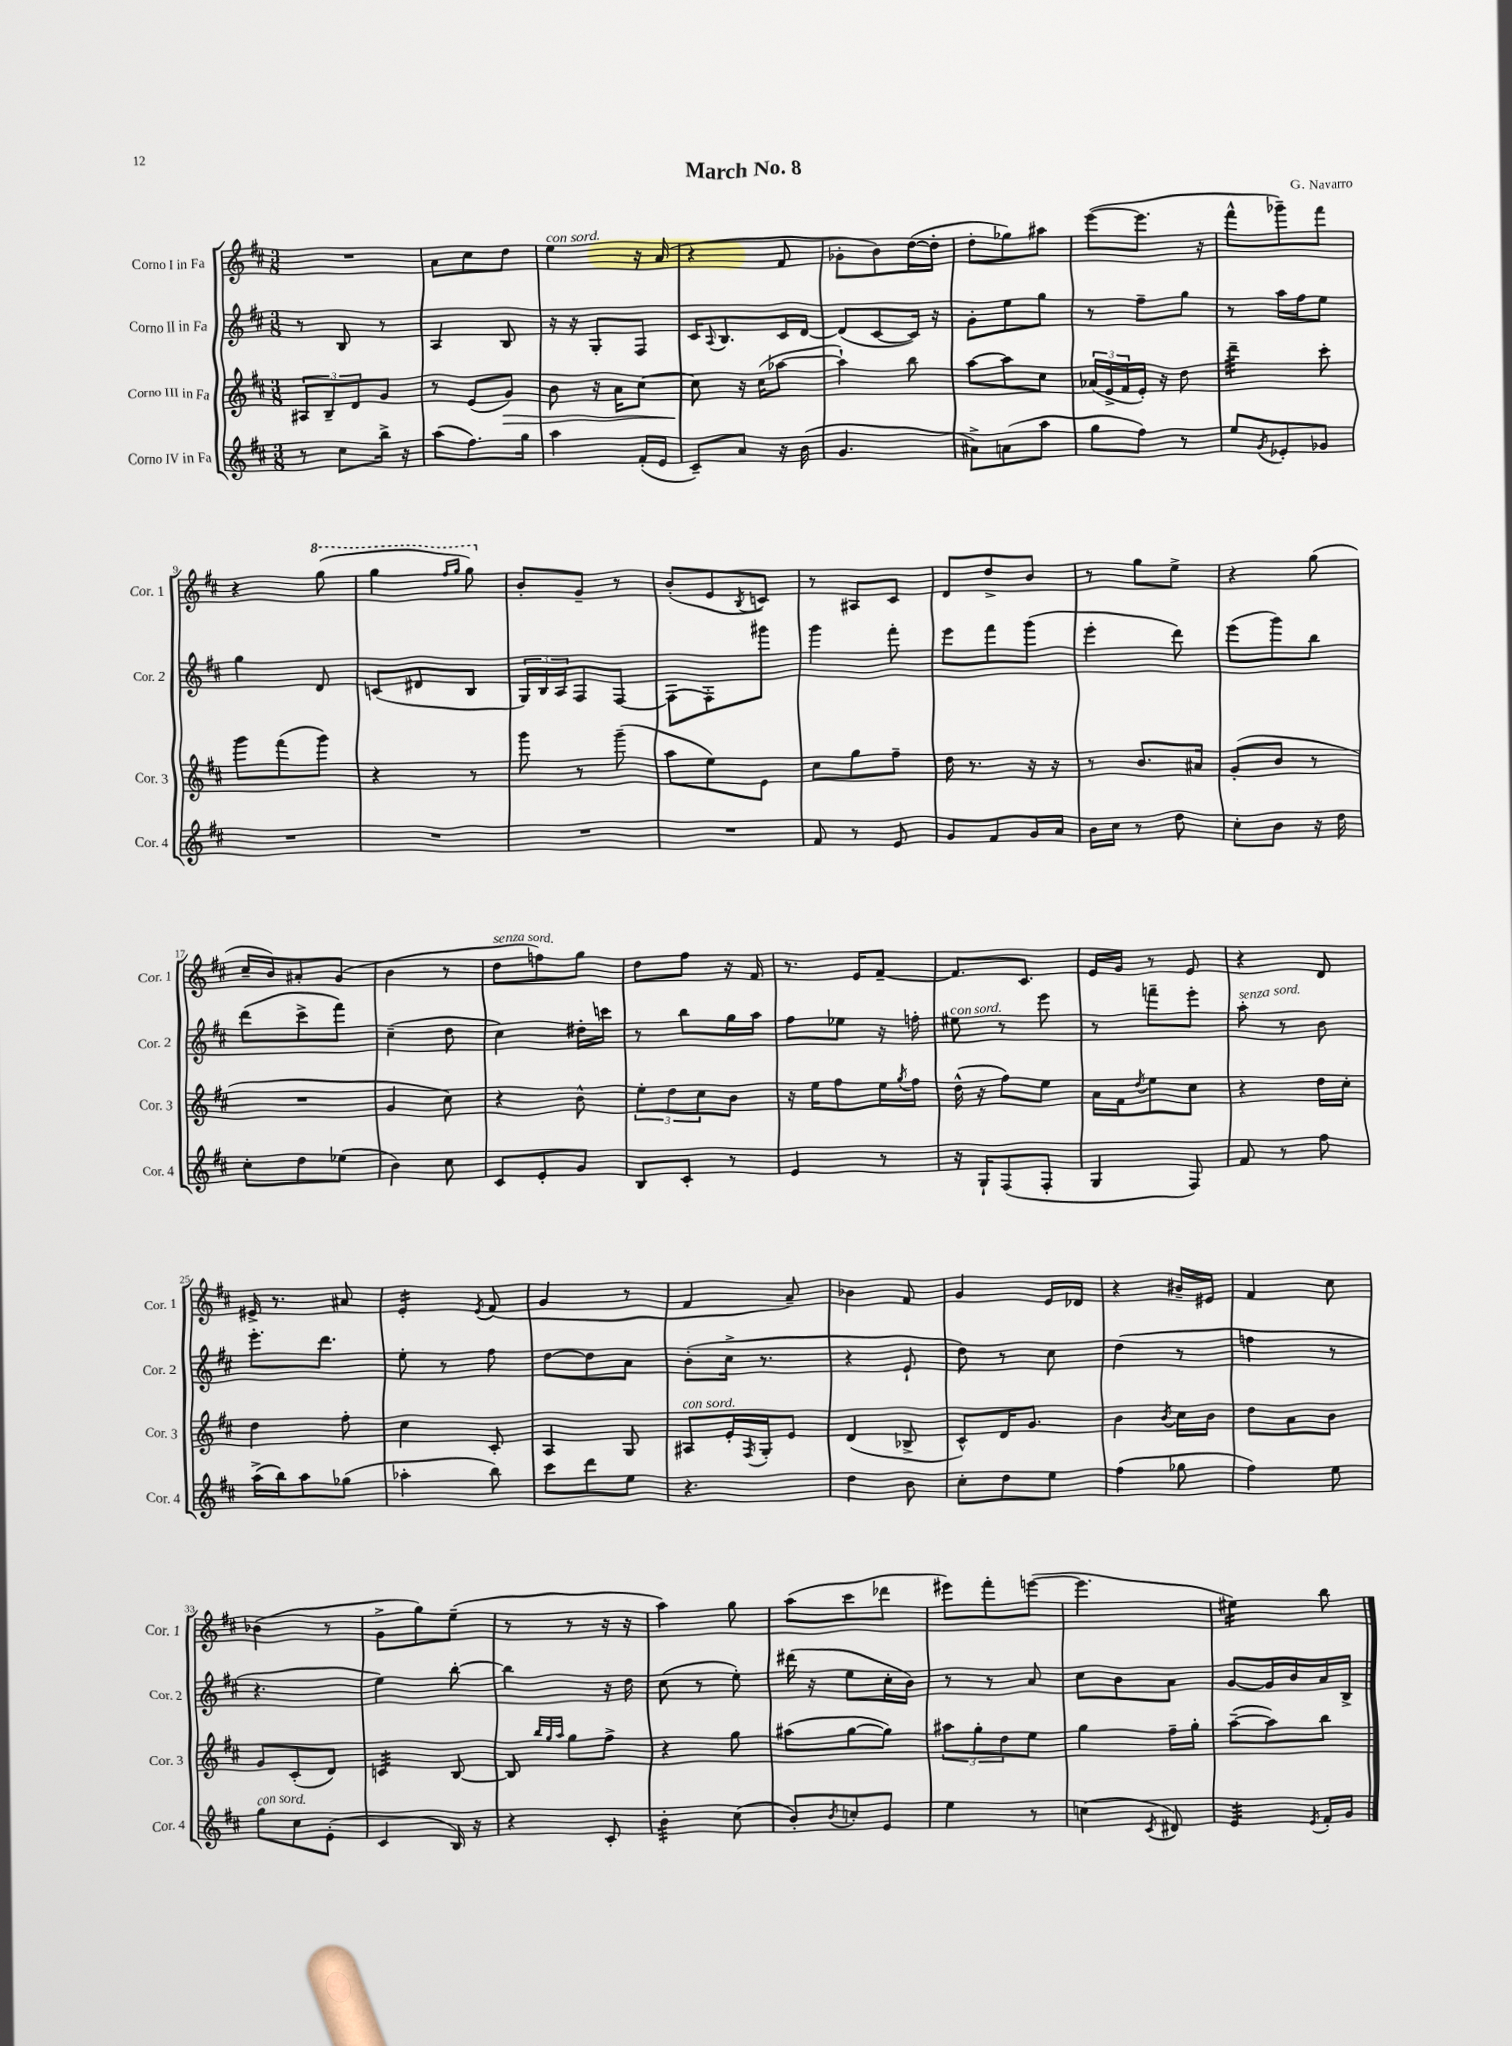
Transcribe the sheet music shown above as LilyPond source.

\header { title = "March No. 8" composer = "G. Navarro" }
<<
\new StaffGroup <<
\new Staff = "s0" \with { instrumentName = "Corno I in Fa" shortInstrumentName = "Cor. 1" } {
    \clef treble \key d \major \numericTimeSignature \time 3/8
    R4. |
    a'8 cis''8 d''8 |
    e''4^\markup { \italic "con sord." } r16 a'16( |
    r4 fis'8 |
    ges'8-. b'8) d''16~( d''16-. |
    d''8-. ges''8) ais''8 |
    e'''8~( e'''8. r16 |
    fis'''8-^ ges'''8--) fis'''8 |
    r4 \ottava #1 g'''8( |
    g'''4 \grace { fis'''16 g'''16 } g'''8) \ottava #0 |
    b'8-. g'8-- r8 |
    b'8-.( e'8 \acciaccatura { b8 } c'8) |
    r8 ais8 cis'8 |
    d'8 d''8-> b'8 |
    r8 g''8 e''8-> |
    r4 g''8( |
    cis''16-- b'16) ais'8-. g'8( |
    b'4 r8 |
    d''8^\markup { \italic "senza sord." } f''8) g''8 |
    d''8 fis''8 r16 fis'16 |
    r8. e'16 fis'8~-- |
    fis'8. cis'8. |
    e'16 g'16 r8 e'8 |
    r4 d'8 |
    eis'16-> r8. ais'8 |
    e'4:16-. \acciaccatura { e'8 } fis'8( |
    g'4 r8 |
    fis'4 a'8--) |
    bes'4 fis'8 |
    g'4 e'16 des'16 |
    r4 bis'16-- eis'16 |
    fis'4 cis''8 |
    bes'4( r8 |
    g'8-> g''8) e''8--( |
    r8 r8 r16 r16 |
    a''4) g''8 |
    a''8( cis'''8 des'''8 |
    eis'''8) fis'''8-. e'''8~( |
    e'''4. |
    eis''4:16) b''8 \bar "|." |
}
\new Staff = "s1" \with { instrumentName = "Corno II in Fa" shortInstrumentName = "Cor. 2" } {
    \clef treble \key d \major \numericTimeSignature \time 3/8
    r8 b8 r8 |
    a4 b8 |
    r16 r16 g8-. fis8 |
    cis'16 \appoggiatura { a8 } b8. cis'16 d'16~ |
    d'8( cis'8~ cis'16) r16 |
    g'8-. e''8 g''8 |
    r8 fis''8-- g''8 |
    r8 a''16 fis''16 e''8 |
    g''4 d'8 |
    c'8( dis'8 b8 |
    \tuplet 3/2 { g16) b16 a16 } fis8 fis8~ |
    fis8~ fis8-. gis'''8 |
    g'''4 fis'''8-. |
    e'''8 fis'''8 g'''8( |
    e'''4-. d'''8) |
    e'''8( g'''8) b''8 |
    d'''8( cis'''8-> fis'''8) |
    cis''4--( d''8 |
    cis''4) dis''16-. c'''16 |
    r8 b''8 g''16 a''16 |
    fis''8 ees''8 r16 f''16-. |
    eis''8^\markup { \italic "con sord." } r8 e'''8 |
    r8 f'''8-- e'''8-. |
    a''8-.^\markup { \italic "senza sord." } r8 b'8 |
    e'''8.-. d'''8. |
    e''8-. r8 fis''8 |
    d''8~ d''8 a'8 |
    b'8-.( cis''16-> r8. |
    r4 e'8-! |
    d''8) r8 cis''8 |
    d''4( r8 |
    f''4 r8 |
    r4. |
    e''4) b''8~-. |
    b''4 r16 d''16 |
    cis''8( r8 e''8-.) |
    dis'''16( r16 e''8 cis''16-. b'16) |
    r8 r8 a'8 |
    cis''8 b'8 a'8 |
    g'8~ g'16 b'16 a'16 b16-> \bar "|." |
}
\new Staff = "s2" \with { instrumentName = "Corno III in Fa" shortInstrumentName = "Cor. 3" } {
    \clef treble \key d \major \numericTimeSignature \time 3/8
    \tuplet 3/2 { ais8 b8-- d'8 } g'8 |
    r8 e'8( g'8\>) |
    b'8 r16 a'16 cis''8~ |
    cis''8\! r16 cis''16( aes''8~ |
    aes''4-!) b''8 |
    a''8~ a''8 cis''8 |
    \tuplet 3/2 { aes'16( e'16-> fis'16 } e'16-.) r16 d''8 |
    d'''4:32-- cis'''8-. |
    g'''8 fis'''8( g'''8) |
    r4 r8 |
    g'''8 r8 g'''8--( |
    a''8 e''8) e'8 |
    cis''8 g''8 fis''8-- |
    d''16 r8. r16 r16 |
    r8 b'8. ais'16 |
    g'8-.( b'8 r8 |
    R4. |
    g'4 cis''8) |
    r4 b'8-^ |
    \tuplet 3/2 { e''8-. d''8 cis''8 } b'8 |
    r16 e''16 fis''8 e''16 \acciaccatura { g''8 } fis''16 |
    d''16-^( r16 fis''8) e''8 |
    a'16 fis'16 \acciaccatura { d''8 } e''8 cis''8 |
    r4 d''16 cis''16-. |
    d''4 fis''8-. |
    cis''4 cis'8-. |
    a4 g8 |
    ais8^\markup { \italic "con sord." } e'16-. \acciaccatura { fis8 } g16-. e'8 |
    d'4( bes8-> |
    cis'8-^) d'16 g'8. |
    b'4 \acciaccatura { b'8 } cis''16 b'16 |
    d''8 a'8 b'8 |
    g'8 cis'8-.( d'8) |
    c'4:32 b8~ |
    b8 \grace { b''32 g''32 a''32 } g''8 fis''8-> |
    r4 g''8 |
    ais''8( g''8~ g''8) |
    \tuplet 3/2 { ais''8 g''8-. d''8 } e''8 |
    g''4 fis''16-- g''16-. |
    a''8~--( a''8) b''8 \bar "|." |
}
\new Staff = "s3" \with { instrumentName = "Corno IV in Fa" shortInstrumentName = "Cor. 4" } {
    \clef treble \key d \major \numericTimeSignature \time 3/8
    r8 cis''8 b''16-> r16 |
    a''8( fis''8.) g''16 |
    a''4 fis'16-.( e'16 |
    cis'8--) a'8 r16 b'16( |
    g'4. |
    ais'8->) a'8( a''8 |
    g''8 fis''8) r8 |
    e''8 \acciaccatura { g'8 } ees'8-. ges'8 |
    R4. |
    R4. |
    R4. |
    R4. |
    fis'8 r8 e'8 |
    g'8 fis'8 g'16 a'16 |
    b'16 cis''16 r8 d''8 |
    cis''8-. b'8 r16 d''16 |
    cis''8-. d''8 ees''8( |
    b'4) cis''8 |
    cis'8 e'8-. g'8 |
    b8 cis'8-. r8 |
    e'4 r8 |
    r16 g16-! fis8( fis8-. |
    g4 fis8) |
    fis'8 r8 fis''8 |
    a''16->( b''16) a''8 ges''8( |
    aes''4-. b''8) |
    cis'''8 d'''8 e''8 |
    r4. |
    d''4 b'8 |
    cis''8-. d''8 e''8 |
    fis''4( ges''8 |
    fis''4) e''8 |
    g''8^\markup { \italic "con sord." } cis''8 e'8-.( |
    cis'4 b16) r16 |
    r4 cis'8-. |
    b'4:32-. cis''8( |
    b'8-.) \acciaccatura { b'8 } c''8-. e'8 |
    e''4 r8 |
    c''4( \acciaccatura { cis'8 } dis'8) |
    e'4:32 \acciaccatura { e'8 } fis'16-. g'16 \bar "|." |
}
>>
>>
